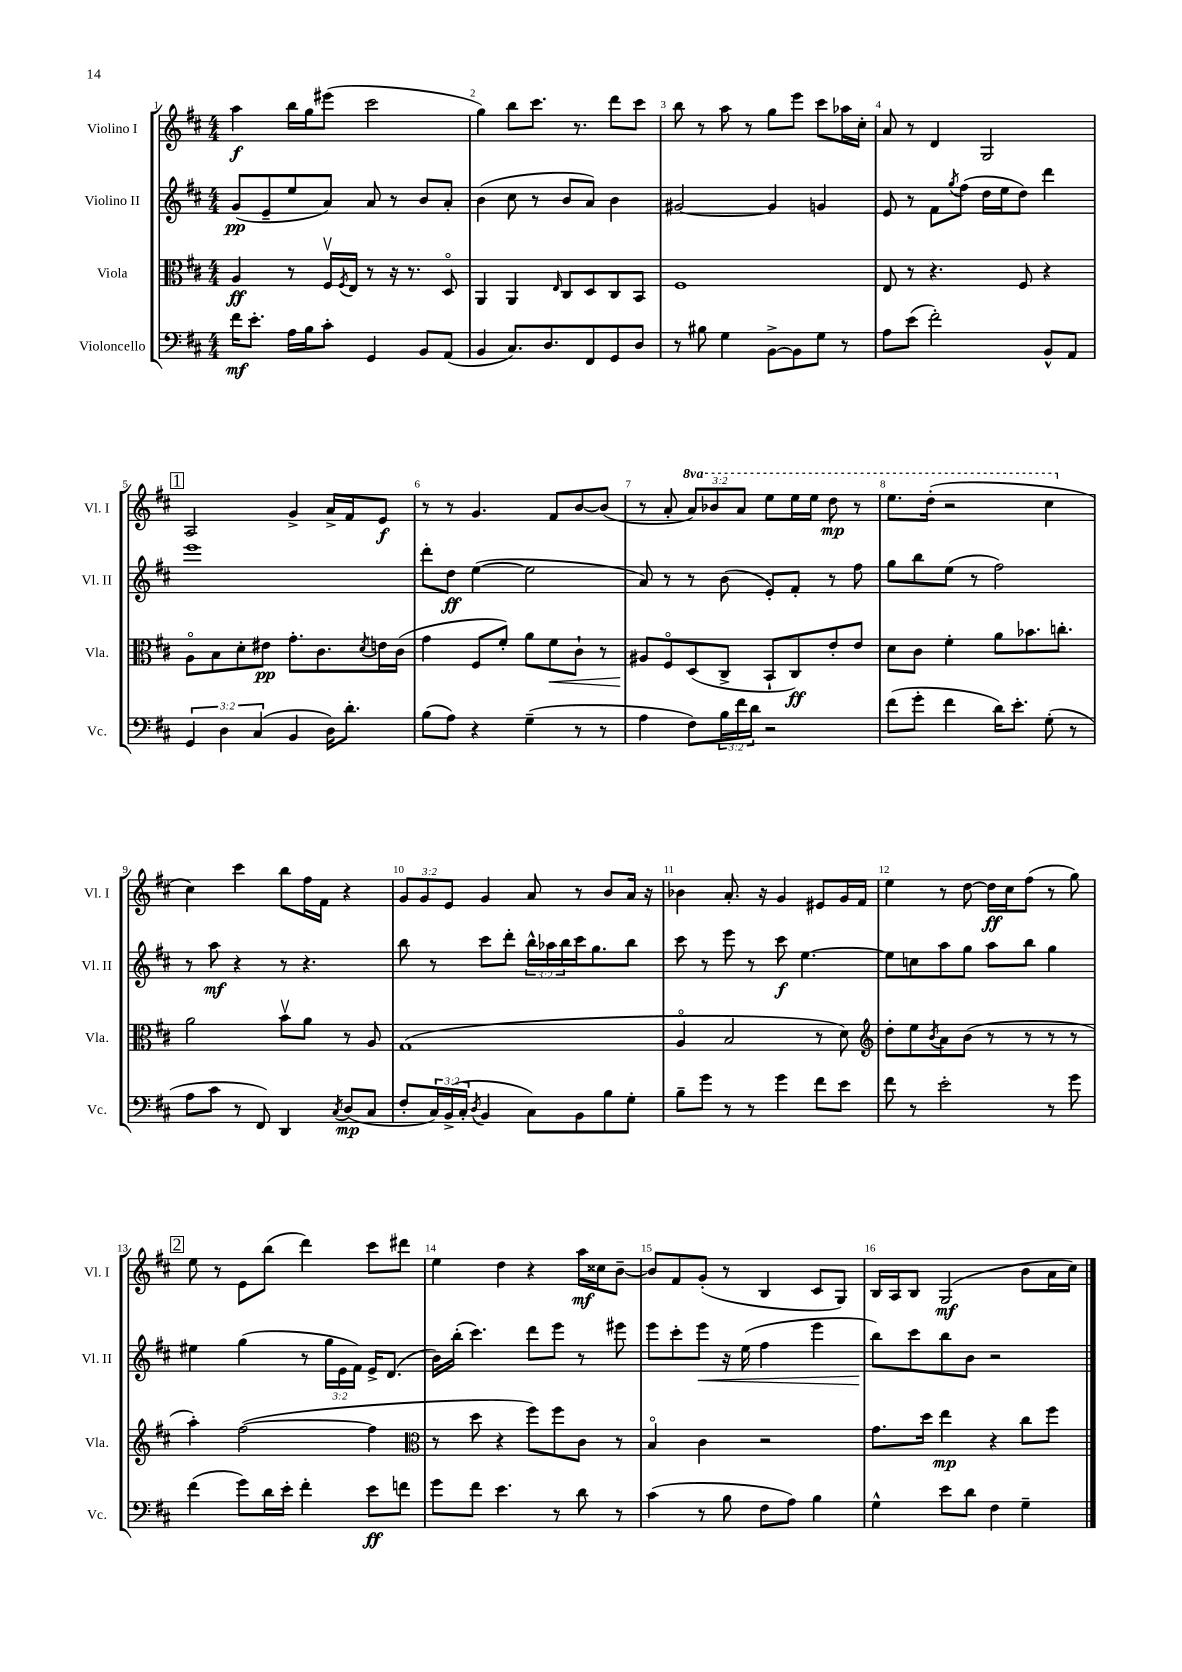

**kern	**kern	**kern	**kern
*staff4	*staff3	*staff2	*staff1
*clefF4	*clefC3	*clefG2	*clefG2
*k[f#c#]	*k[f#c#]	*k[f#c#]	*k[f#c#]
*M4/4	*M4/4	*M4/4	*M4/4
16f#	4A	(8g	4aa
8.e'	.	.	.
.	.	8e~	.
16A	8r	8ee	16bb
16B	.	.	16gg
8c#'	16F#v	8a)	(8eee#
.	8qF#	.	.
.	16E	.	.
4GG	8r	8a	2ccc#
.	16r	8r	.
.	8.r	.	.
8BB	.	8b	.
(8AA	8Do	8a'	.
=	=	=	=
4BB	4AA	(4b	4gg)
8.C#)	4AA	8cc#	8bb
.	.	8r	8.ccc#
8.D	.	.	.
.	16qqE	.	.
.	8C#	8b	.
.	.	.	8.r
8FF#	8D	8a)	.
8GG	8C#	4b	8ddd
8D	8BB	.	8ccc#
=	=	=	=
8r	1F#	[2g#	8bb
8B#	.	.	8r
4G	.	.	8aa
.	.	.	8r
[8BB^	.	4g#]	8gg
8BB]	.	.	8eee
8G	.	4g	8ccc#
8r	.	.	16aa-
.	.	.	16cc#'
=	=	=	=
8A	8E	8e	8a
(8e	8r	8r	8r
2f#')	4.r	8f#	4d
.	.	8qgg	.
.	.	(8ff#	.
.	.	16dd	2G
.	.	16ee	.
.	8F#	8dd)	.
8BB^^	4r	4ddd	.
8AA	.	.	.
=	=	=	=
6GG	8Ao	1eee	2A
.	8B	.	.
6D	.	.	.
.	8d'	.	.
(6C#	.	.	.
.	8e#	.	.
4BB	8.g'	.	4g^
.	8.c#	.	.
16D)	.	.	16a^
8.d'	.	.	16f#
.	8qd	.	.
.	16e	.	8e
.	(16c#	.	.
=	=	=	=
(8B	4g	8ddd'	8r
8A)	.	8dd	8r
4r	8F#	([4ee	4.g
.	8f#')	.	.
(4G~	8a	2ee]	.
.	8f#	.	8f#
8r	8c#`	.	[8b
8r	8r	.	(8b]
=	=	=	=
4A	8A#	8a)	8r
.	8F#o	8r	8a'
8F#)	(8D	8r	12aa)
.	.	.	12bb-
24B	8C#^	(8b	.
24f#	.	.	12aa
24d	.	.	.
2r	8BB`	8e')	8eee
.	8C#)	8f#'	16eee
.	.	.	16eee
.	8e'	8r	8ddd
.	8e	8ff#	8r
=	=	=	=
(8f#	8d	8gg	8.eee
8g'	8c#	8bb	.
.	.	.	(16ddd'
4f#	4f#'	(8ee	2r
.	.	8r	.
16d)	8a	2ff#)	.
8.e'	.	.	.
.	8.b-	.	.
(8G'	.	.	4ccc#
.	8.cc'	.	.
8r	.	.	.
=	=	=	=
8A	2a	8r	4cc#)
8c#	.	8aa	.
8r	.	4r	4ccc#
8FF#)	.	.	.
4DD	8bv	8r	8bb
.	8a	4.r	16ff#
.	.	.	16f#
8qC#	.	.	.
(8D	8r	.	4r
8C#	8A	.	.
=	=	=	=
8F#'	(1G	8bb	12g
.	.	.	12g
24C#)	.	8r	.
(24BB^	.	.	12e
24C#'	.	.	.
8qD	.	.	.
4BB	.	8ccc#	4g
.	.	8ddd'	.
8C#)	.	24bb^^	8a
.	.	24aa-	.
.	.	24bb	.
8BB	.	16ccc#	8r
.	.	8.gg	.
8B	.	.	8b
8G'	.	8bb	16a
.	.	.	16r
=	=	=	=
8B~	4Ao	8ccc#	4b-
8g	.	8r	.
8r	2B	8eee	8.a'
8r	.	8r	.
.	.	.	16r
4g	.	8ccc#	4g
.	.	[4.ee	.
8f#	8r	.	8e#
8e	8d)	.	16g
.	.	.	16f#
=	=	=	=
*	*clefG2	*	*
8f#	8dd'	8ee]	4ee
8r	8ee	8cc	.
.	8qb	.	.
2e'	8a	8aa	8r
.	(8b	8gg	[8dd
.	8r	8aa	16dd]
.	.	.	16cc#
.	8r	8bb	(8ff#
8r	8r	4gg	8r
8g	8r	.	8gg)
=	=	=	=
(4f#	4aa')	4ee#	8ee
.	.	.	8r
8g)	([2ff#	(4gg	8e
16d	.	.	(8bb
16e'	.	.	.
4f#'	.	8r	4ddd)
.	.	24gg	.
.	.	24e	.
.	.	24f#)	.
8e	4ff#]	16e^	8ccc#
.	.	(8.d	.
8f	.	.	8ddd#
=	=	=	=
*	*clefC3	*	*
8g	8r	16b)	4ee
.	.	(16bb'	.
8f#	8dd	4.ccc#)	.
4.e	4r	.	4dd
.	8ff#)	8ddd	4r
8r	8ff#	8eee	.
8d	8c#	8r	16aa
.	.	.	16cc##
8r	8r	8eee#	[8b~
=	=	=	=
(4c#	4Bo	8eee	8b]
.	.	8ccc#'	8f#
8r	4c#	8eee	(8g'
8B	.	16r	8r
.	.	(16ee	.
8F#	2r	4ff#	4B
8A)	.	.	.
4B	.	4eee	8c#
.	.	.	8G)
=	=	=	=
4G^^	8.g	8bb)	16B
.	.	.	16A
.	.	8ccc#	8B
.	16dd	.	.
8e	4ee	8bb	(2G
8d	.	8b	.
4F#	4r	2r	.
4G~	8cc#	.	8b
.	8ff#	.	16a
.	.	.	16cc#)
==	==	==	==
*-	*-	*-	*-
